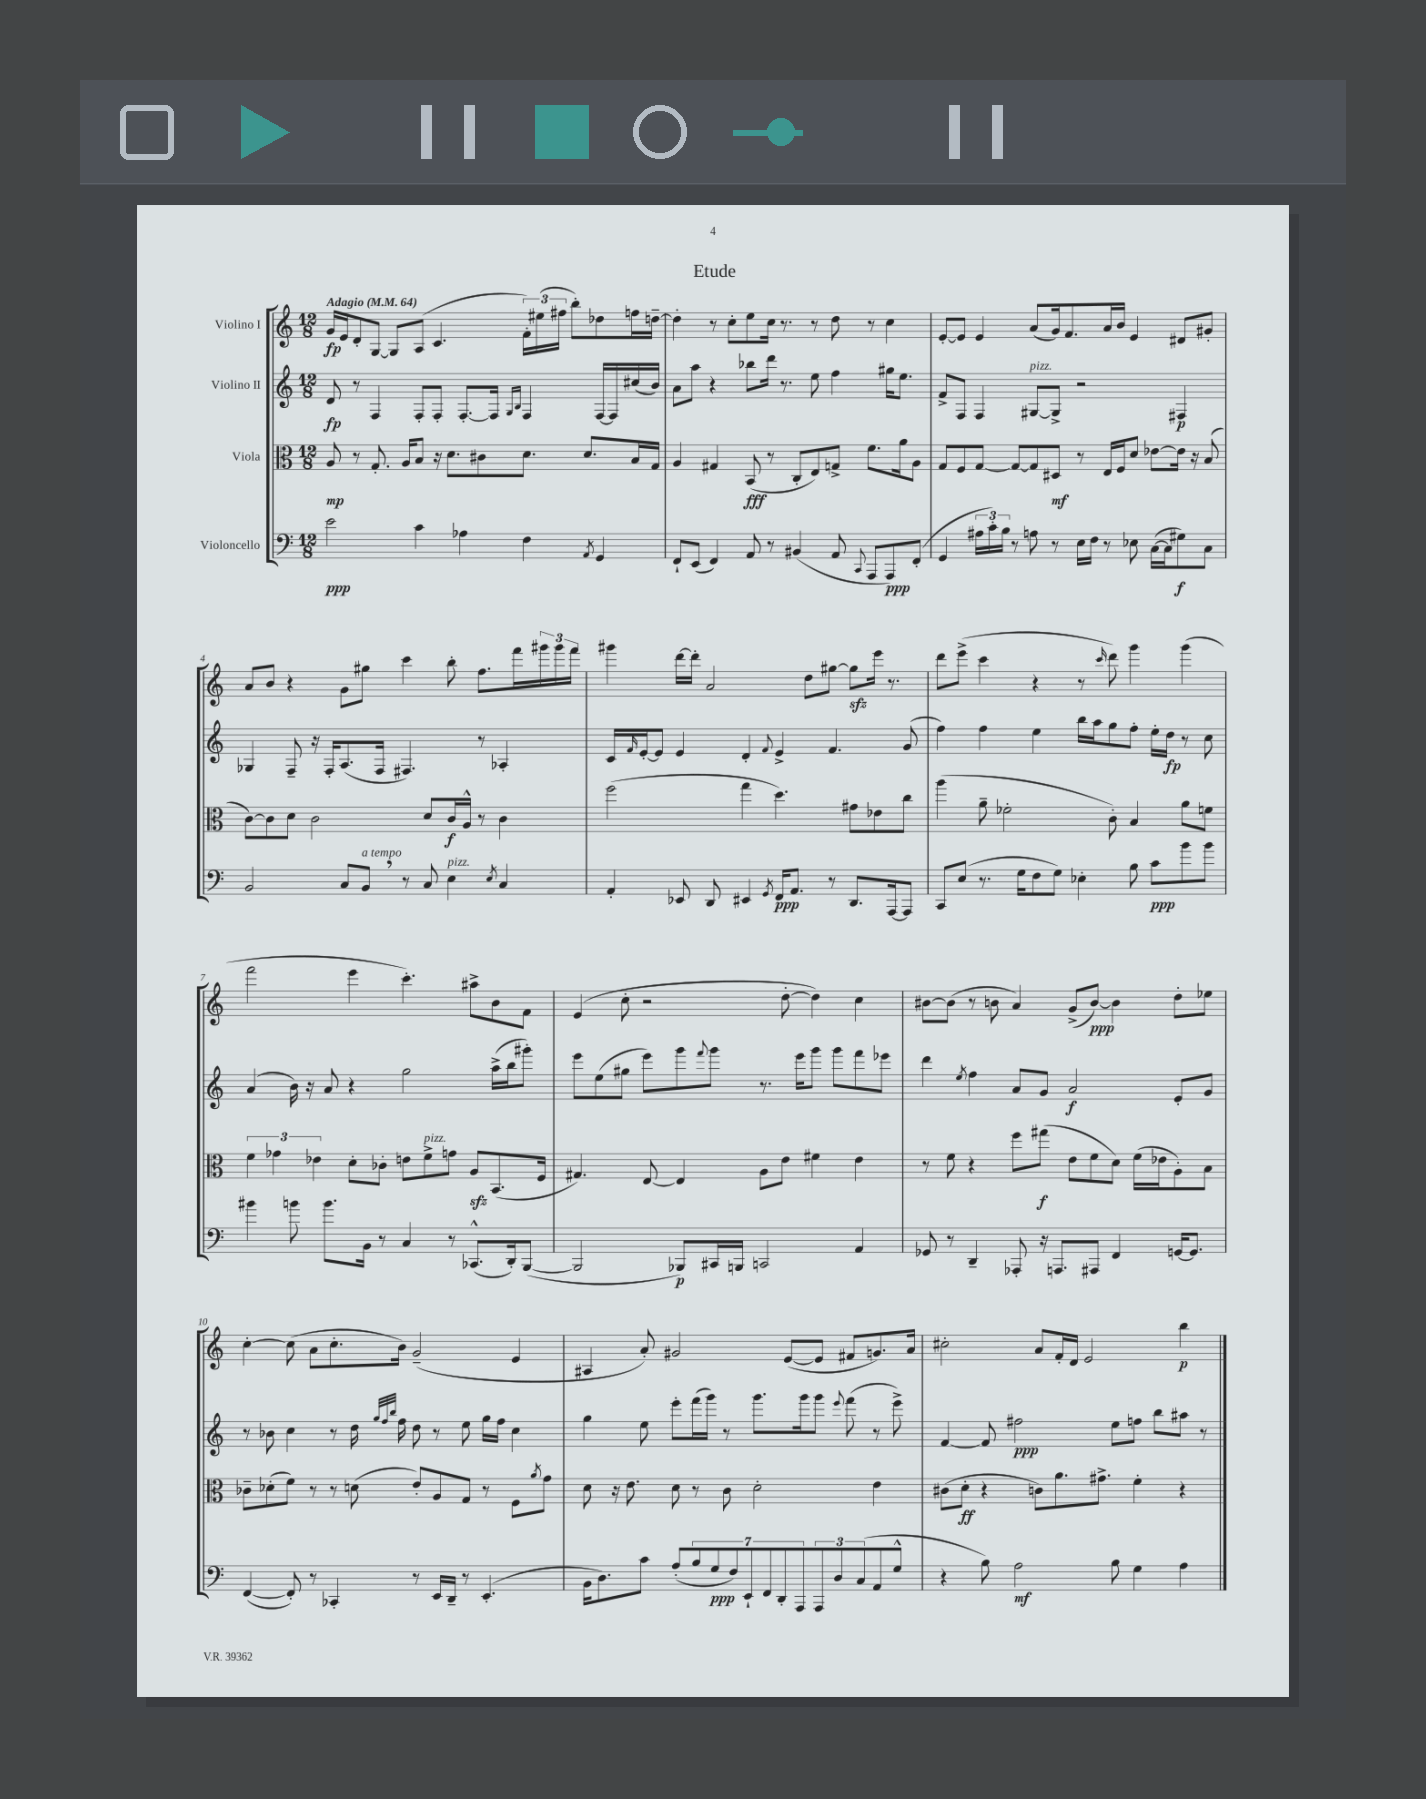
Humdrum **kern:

**kern	**kern	**kern	**kern
*staff4	*staff3	*staff2	*staff1
*clefF4	*clefC3	*clefG2	*clefG2
*k[]	*k[]	*k[]	*k[]
*M12/8	*M12/8	*M12/8	*M12/8
*MM64	*MM64	*MM64	*MM64
2e	8A	8d	16g
.	.	.	16e
.	8r	8r	8d'
.	8.G'	4F	[8G
.	.	.	8G]
.	16A	.	.
4c	8B	8F'	(8A
.	16r	8F'	4.c
.	8.d	.	.
4A-	.	[8.F'	.
.	8c#	.	.
.	.	16F]	.
.	.	16qqG	.
.	.	16qqB	.
4F	8.d	4F	24f')
.	.	.	(24ee#
.	.	.	24ff#
.	.	.	8bb')
.	8.d	.	.
8qAA	.	.	.
4GG	.	[16F	8dd-
.	.	16F]	.
.	16B	(16cc#	16ff
.	16G	16b)	[16dd~
=	=	=	=
8FF`	4A	8a	4dd']
(8EE	.	8aa	.
4FF)	4G#	4r	8r
.	.	.	8cc'
8AA	(8BB	8bb-	8ee
8r	8r	16ddd	16cc
.	.	8.r	8.r
(4BB#	8C'	.	.
.	8E)	8ee	8r
8AA	8G^	4ff	8dd
8qqCC	.	.	.
8AAA	8.f	.	8r
8AAA)	.	16gg#	4cc
.	16a	8.ee	.
(8FF'	8A	.	.
=	=	=	=
4GG	8G	8f^	[8e'
.	8F	8F	8e]
24A#	[8G	4F	4e
24c')	.	.	.
24B	.	.	.
8r	8G_	.	.
8A	8G]	[8G#	(8a
8r	8D#	8G#^]	16g)
.	.	.	8.f
16E	8r	2r	.
16F	.	.	.
8r	16E	.	16a
.	16F	.	16b
8E-	8d	.	4e
([16C	[8e-	.	.
16C]	.	.	.
8G#)	16e-]	4F#	8d#
.	16r	.	.
8C	(8B	.	8g#'
=	=	=	=
2BB	[8c)	4G-	8a
.	8c]	.	8b
.	8d	8F~	4r
.	2c	16r	.
.	.	16F'	.
8C	.	(8.A	8g
8BB	.	.	8gg#
.	.	16F	.
8r	.	4.F#)	4ccc
8C	8d	.	.
4E	16c	.	8bb'
.	16A^^	.	.
.	8r	8r	8.ff
8qE	.	.	.
4C	4c	4A-'	.
.	.	.	16fff
.	.	.	24ggg#
.	.	.	24ggg#
.	.	.	24fff
=	=	=	=
4AA'	(2ff	16c	4ggg#
.	.	16qqf	.
.	.	[16e'	.
.	.	8e]	.
8EE-	.	4e	[16ddd
.	.	.	16ddd']
8DD	.	.	2a
4EE#	4gg	4d'	.
8qGG	.	8qqf	.
16FF	4.dd)	4e^	.
8.AA	.	.	.
.	.	.	8dd
8r	.	4.f	[8gg#
8.DD	8g#	.	8gg#]
.	8e-	.	16eee
[16AAA	.	.	8.r
8AAA]	8cc	(8g	.
=	=	=	=
8CC	(4aa	4ff)	8ddd
(8E	.	.	(8eee^
8.r	8a~	4ff	4ccc
.	2f-'	.	.
16G	.	.	.
8F	.	4ee	4r
8G)	.	.	.
4E-'	.	16bb	8r
.	.	16aa	.
.	.	.	16qqccc
.	8c')	8gg	8ddd)
8B	4B	8ff'	4ggg
8c	.	16ee'	.
.	.	16dd	.
8b	8a	8r	(4ggg
8b	8f	8cc	.
=	=	=	=
4b#	6f	(4a	2fff
.	6g-	.	.
8b	.	16b)	.
.	.	16r	.
.	6e-	.	.
8.b	.	8a	.
.	8d'	4r	4eee
16BB	.	.	.
8r	8c-'	.	.
4C	8e	2gg	4.ccc')
.	8f^	.	.
8r	8g	.	.
(8.CC-^^	8A	.	8aa#^
.	(8.BB	(16aa^	8b
16DD')	.	16bb	.
([8BBB	.	8ggg#')	8f
.	16F	.	.
=	=	=	=
2BBB]	4.G#)	8eee	(4e
.	.	(8ee	.
.	.	8gg#	8cc'
.	[8E	8eee)	2r
8BBB-)	4E]	8ggg	.
.	.	8qqfff	.
16CC#	.	8ggg	.
16BBB	.	.	.
2CC	8A	8.r	.
.	8e	.	[8dd'
.	.	16eee	.
.	4f#	8ggg	4dd])
.	.	8ggg	.
4AA	4e	8fff	4cc
.	.	8eee-	.
=	=	=	=
8GG-	8r	4ddd	[8b#
8r	8f	.	(8b#]
.	.	8qee	.
4DD~	4r	4ff	8r
.	.	.	8b
8AAA-'	8ff	8a	4a)
16r	(8gg#	8g	.
8.AAA	.	.	.
.	8e	2a	(8g^
8AAA#	8f	.	[8b)
4FF	8d)	.	4b]
.	(16f	.	.
.	16e-	.	.
[16GG	8A')	8e'	8dd'
8.GG]	.	.	.
.	8B	8g	8ee-
=	=	=	=
([4FF	8c-~	8r	[4cc'
.	(8d-'	8b-	.
8FF'])	8f)	4cc	(8cc]
8r	8r	.	8a
4CC-'	8r	8r	8.cc'
.	(8d	16dd	.
.	.	32qqgg	.
.	.	32qqff	.
.	.	32qqbb	.
.	.	16ff	16b)
8r	8e')	8dd	(2g~
16EE	8A	8r	.
16DD~	.	.	.
8r	8G	8ee	.
(4.EE'	8r	16gg	.
.	.	16ff	.
.	8F	4cc	4e
.	8qa	.	.
.	8g	.	.
=	=	=	=
16BB	8d	4gg	4A#
8.D)	.	.	.
.	16r	.	.
.	8.e	.	.
8c	.	8ee	8a')
(8A'	8d	8eee'	2g#
14B	8r	(16fff	.
.	.	16ggg)	.
14G	.	.	.
.	8c	8r	.
14F)	.	.	.
14EE`	.	.	.
.	2d'	8.ggg	.
14FF	.	.	.
14DD'	.	.	.
.	.	.	([8e
14AAA	.	.	.
.	.	16ggg	.
12AAA	.	8ggg	8e]
12D	.	.	.
.	.	8qqeee	.
.	.	(8fff	8f#
(12C	.	.	.
8AA	4e	8r	8.g)
8G^^	.	8eee^)	.
.	.	.	16a
=	=	=	=
4r	(8c#	[4f	2cc#'
.	8d'	.	.
8B)	4r	8f]	.
2A	.	2ff#	.
.	8c)	.	8a
.	8.a	.	16f'
.	.	.	16d
.	.	.	2e
.	8.g#^	.	.
8B	.	8ee	.
4G	4f'	8ff	.
.	.	8bb	.
4A	4r	8aa#	4bb
.	.	8r	.
==	==	==	==
*-	*-	*-	*-
